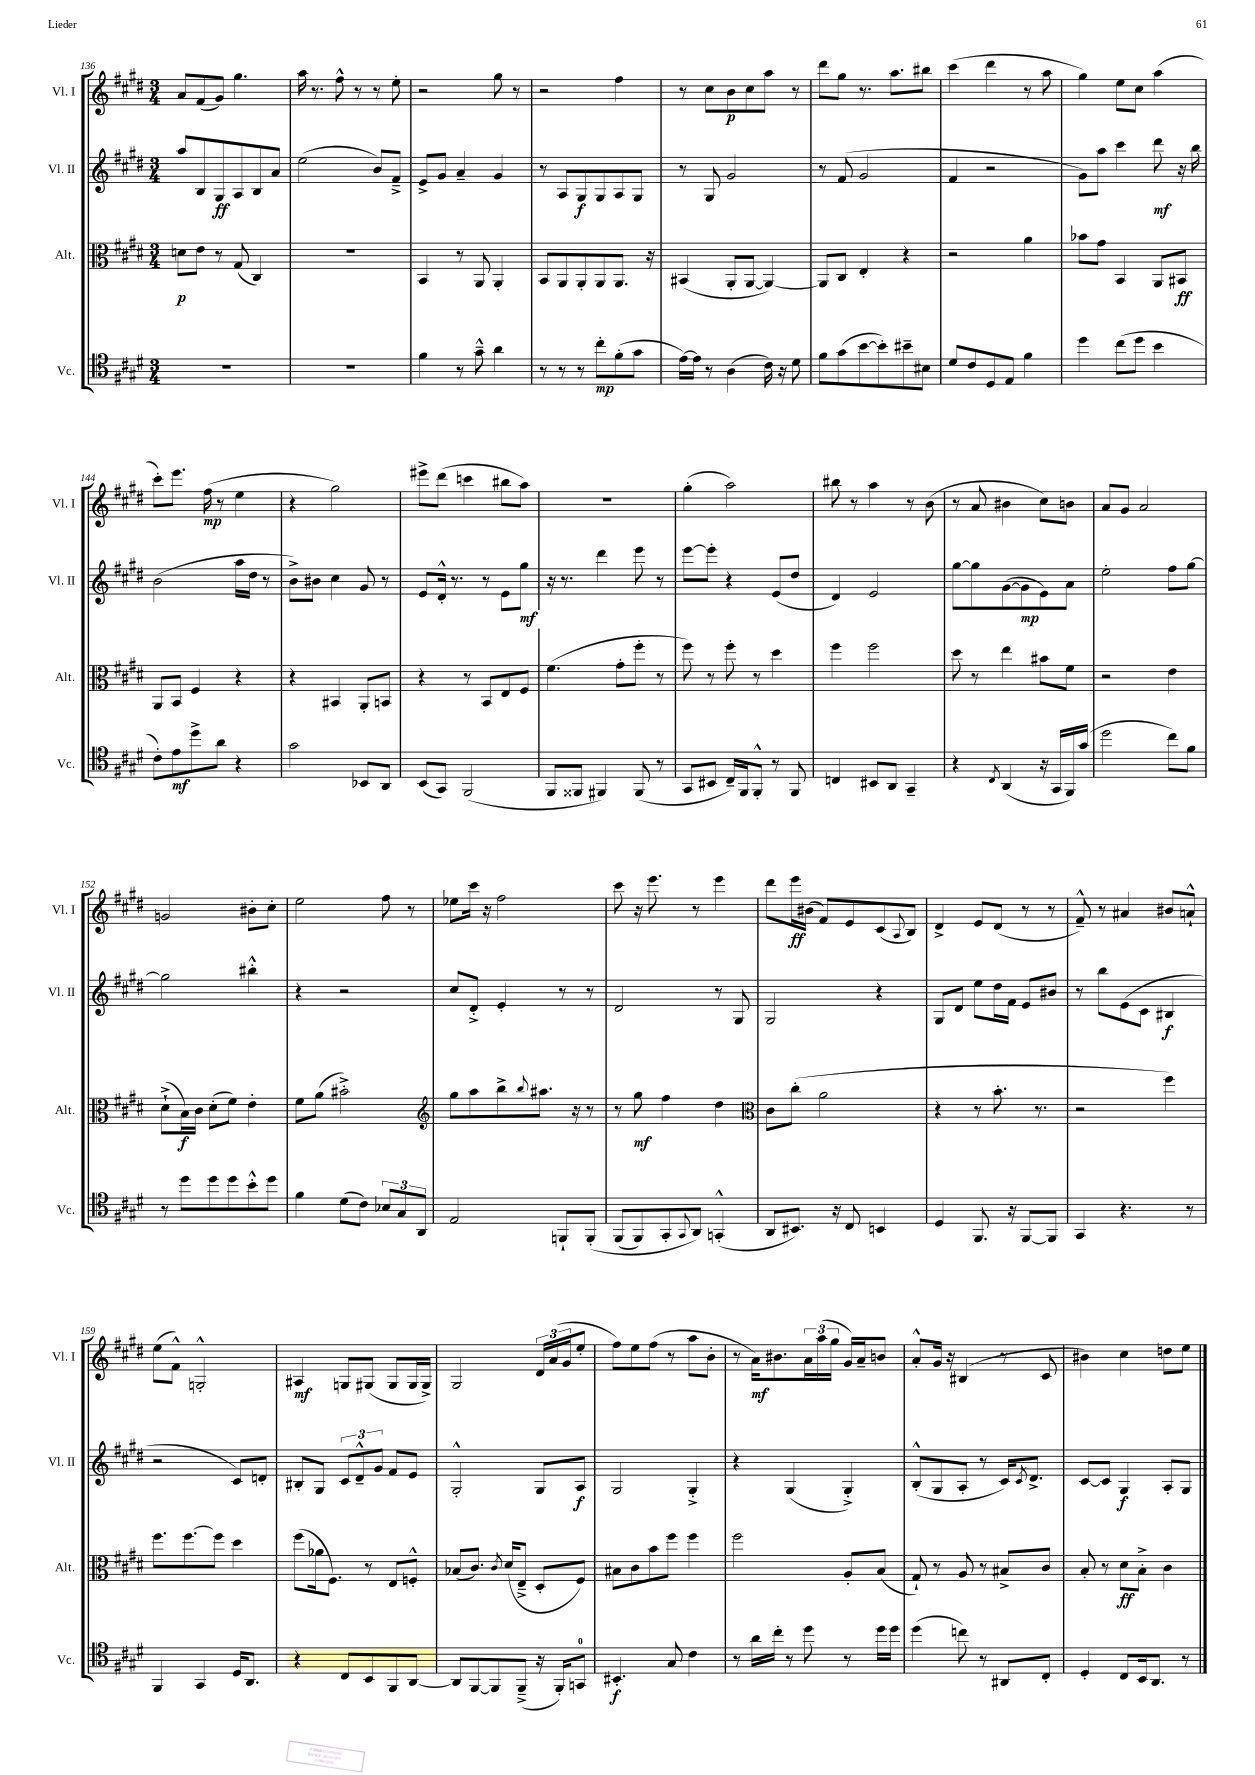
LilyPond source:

<<
\new StaffGroup <<
\new Staff = "s0" \with { instrumentName = "Vl. I" shortInstrumentName = "Vl. I" } {
    \clef treble \key e \major \numericTimeSignature \time 3/4
    a'8 fis'8( gis'8) gis''4. |
    a''16 r8. fis''8-^ r8 r8 e''8-. |
    r2 gis''8 r8 |
    r2 fis''4 |
    r8 cis''8 b'8\p cis''8 a''8 r8 |
    dis'''8 gis''8 r8. a''8. bis''8 |
    cis'''4( dis'''4 r8 a''8 |
    gis''4) e''8 cis''8 a''4( |
    cis'''8-.) e'''8. fis''16\mp( r8 e''4 |
    r4 gis''2) |
    eis'''8-> dis'''8( c'''4 bis''8 a''8) |
    R2. |
    gis''4-.( a''2) |
    bis''8 r8 a''4 r8 b'8( |
    r8 a'8 bis'4 cis''8) b'8 |
    a'8 gis'8 a'2 |
    g'2 bis'8-. cis''8-. |
    e''2 fis''8 r8 |
    ees''8 cis'''16 r16 fis''2 |
    cis'''8 r16 e'''8. r8 e'''4 |
    dis'''8 e'''16\ff bis'16( fis'8) e'8 cis'8( \appoggiatura { a8 } b8) |
    dis'4-> e'8 dis'8( r8 r8 |
    fis'8---^) r8 ais'4 bis'8 a'8-!-^ |
    e''8( fis'8-^) g2-.-^ |
    ais4\mf g8 gis8( gis8 gis16 gis16->) |
    gis2 \tuplet 3/2 { dis'16 a'16( gis'16 } e''8-. |
    fis''8) e''8 fis''8( r8 a''8 b'8-. |
    r8 a'16\mf) bis'8. \tuplet 3/2 { a'16 a''16( gis''16 } gis'16) a'16-- b'8 |
    a'8-.-^ gis'16 r16 bis4( r8 cis'8 |
    bis'4) cis''4 d''8 e''8 \bar "|." |
}
\new Staff = "s1" \with { instrumentName = "Vl. II" shortInstrumentName = "Vl. II" } {
    \clef treble \key e \major \numericTimeSignature \time 3/4
    a''8 b8 gis8\ff a8 b8 a'8 |
    e''2( b'8) fis'8---> |
    e'8-> gis'8 a'4-- gis'4 |
    r8 a8 gis8\f gis8 a8 gis8 |
    r8 gis8 gis'2 |
    r8 fis'8( gis'2 |
    fis'4 r2 |
    gis'8) a''8 cis'''4 dis'''8\mf r16 b''16 |
    b'2( a''16 dis''16 r8 |
    b'8->) bis'8 cis''4 gis'8 r8 |
    e'8 dis'16-.-^ r8. r8 e'8 gis''8\mf |
    r16 r8. dis'''4 e'''8 r8 |
    e'''8~ e'''8-. r4 e'8( dis''8 |
    dis'4) e'2 |
    gis''8~ gis''8 gis'8~( gis'8\mp e'8) a'8 |
    e''2-. fis''8 gis''8~ |
    gis''2 bis''4-.-^ |
    r4 r2 |
    cis''8 dis'8-.-> e'4-. r8 r8 |
    dis'2 r8 gis8 |
    gis2 r4 |
    gis8 dis'8 e''8 dis''16 fis'16 e'8 bis'8 |
    r8 b''8 e'8( cis'8 bis4\f |
    r2 cis'8) d'8-. |
    bis8-. gis8 \tuplet 3/2 { cis'8 dis'8---^ gis'8 } fis'8 e'8 |
    gis2-.-^ gis8 a8\f |
    gis2 gis4-.-> |
    r4 gis4( gis4-.->) |
    b8-.-^( gis8 a8-. r8 cis'16) \acciaccatura { cis'8 } dis'8.-> |
    cis'8~ cis'8 gis4\f a8-. gis8 \bar "|." |
}
\new Staff = "s2" \with { instrumentName = "Alt." shortInstrumentName = "Alt." } {
    \clef alto \key e \major \numericTimeSignature \time 3/4
    d'8\p e'8 r8 gis8( cis4) |
    R2. |
    b,4 r8 a,8 a,4-. |
    b,8 a,8 a,8-. a,8 a,8. r16 |
    bis,4( a,8-. a,8~ a,4~) |
    a,8 cis8 e4-. r4 |
    r2 a'4 |
    bes'8 gis'8 b,4 a,8 bis,8\ff |
    a,8 b,8 fis4 r4 |
    r4 bis,4 a,8-. b,8 |
    r4 r8 b,8 e8 fis8 |
    fis'4.( gis'8-. fis''8-. r8 |
    fis''8) r8 fis''8-. r8 dis''4 |
    fis''4 fis''2 |
    dis''8 r8 e''4 bis'8 fis'8 |
    r2 e'4 |
    dis'8-!->( b16\f) cis'16 dis'8-.( fis'8) e'4-. |
    fis'8 a'8( bis'2-.->) |
    \clef treble gis''8 a''8 b''8-> \appoggiatura { b''8 } ais''8. r16 r8 |
    r8 gis''8\mf fis''4 dis''4 |
    \clef alto cis'8 cis''8-.( a'2 |
    r4 r8 b'8.-. r8. |
    r2 fis''4) |
    fis''8. fis''8.~ fis''8 dis''4 |
    fis''8( aes'16 fis8.) r8 e8 f8-.-^ |
    bes8( cis'8.) \acciaccatura { cis'8 } dis'16( e8---> dis8-. fis8) |
    bis8 cis'8 b'8 fis''8 fis''4 |
    fis''2 a8-. b8( |
    gis8-!) r8 a8 r8 bis8-> cis'8 |
    b8-. r8 dis'8\ff b8-.-> cis'4 \bar "|." |
}
\new Staff = "s3" \with { instrumentName = "Vc." shortInstrumentName = "Vc." } {
    \clef tenor \key e \major \numericTimeSignature \time 3/4
    R2. |
    R2. |
    fis'4 r8 gis'8---^ a'4 |
    r8 r8 r8 cis''8-.\mp fis'8-.( gis'8 |
    e'16~) e'16 r8 a4( cis'16) r16 dis'8 |
    fis'8 gis'8( b'8~ b'8-.) bis'8-- bis8 |
    dis'8 cis'8 dis8 e8 fis'4 |
    dis''4 cis''8( dis''8 b'4 |
    cis'8-.) e'8\mf dis''8-> a'8 r4 |
    gis'2 bes,8 a,8 |
    b,8( gis,8) fis,2( |
    fis,8 fisis,8 fis,4) fis,8( r8 |
    gis,8 bis,8 cis16--) fis,16 fis,8-.-^ r8 fis,8 |
    c4 bis,8 a,8 gis,4-- |
    r4 \acciaccatura { cis8 } a,4( r16 gis,16 fis,16) gis'16( |
    dis''2 cis''8) fis'8 |
    r8 dis''8 dis''8 dis''8 b'8-.-^ dis''8 |
    fis'4 dis'8( cis'8) \tuplet 3/2 { bes8 gis8 a,8 } |
    e2 f,8-! f,8-.\( |
    fis,8( fis,8) gis,8-. \appoggiatura { gis,8 } a,8\) g,4-.-^( |
    a,8 bis,8.) r16 cis8 b,4 |
    dis4 fis,8. r16 fis,8~ fis,8 |
    gis,4 r4. r8 |
    fis,4 gis,4 dis16 a,8. |
    r4 cis8 b,8 fis,8 a,8~ |
    a,8 fis,8~ fis,8 fis,8--->( r16 fis,16-.) g,8-0 |
    bis,4.-.\f gis8 cis'4 |
    r8 a'16 cis''16-. r8 dis''8 r8 dis''16 dis''16 |
    dis''4( c''8) r8 ais,8 cis8-. |
    dis4-. cis8 b,16 a,8. r8 \bar "|." |
}
>>
>>
\layout { \context { \Score currentBarNumber = #136 } }
